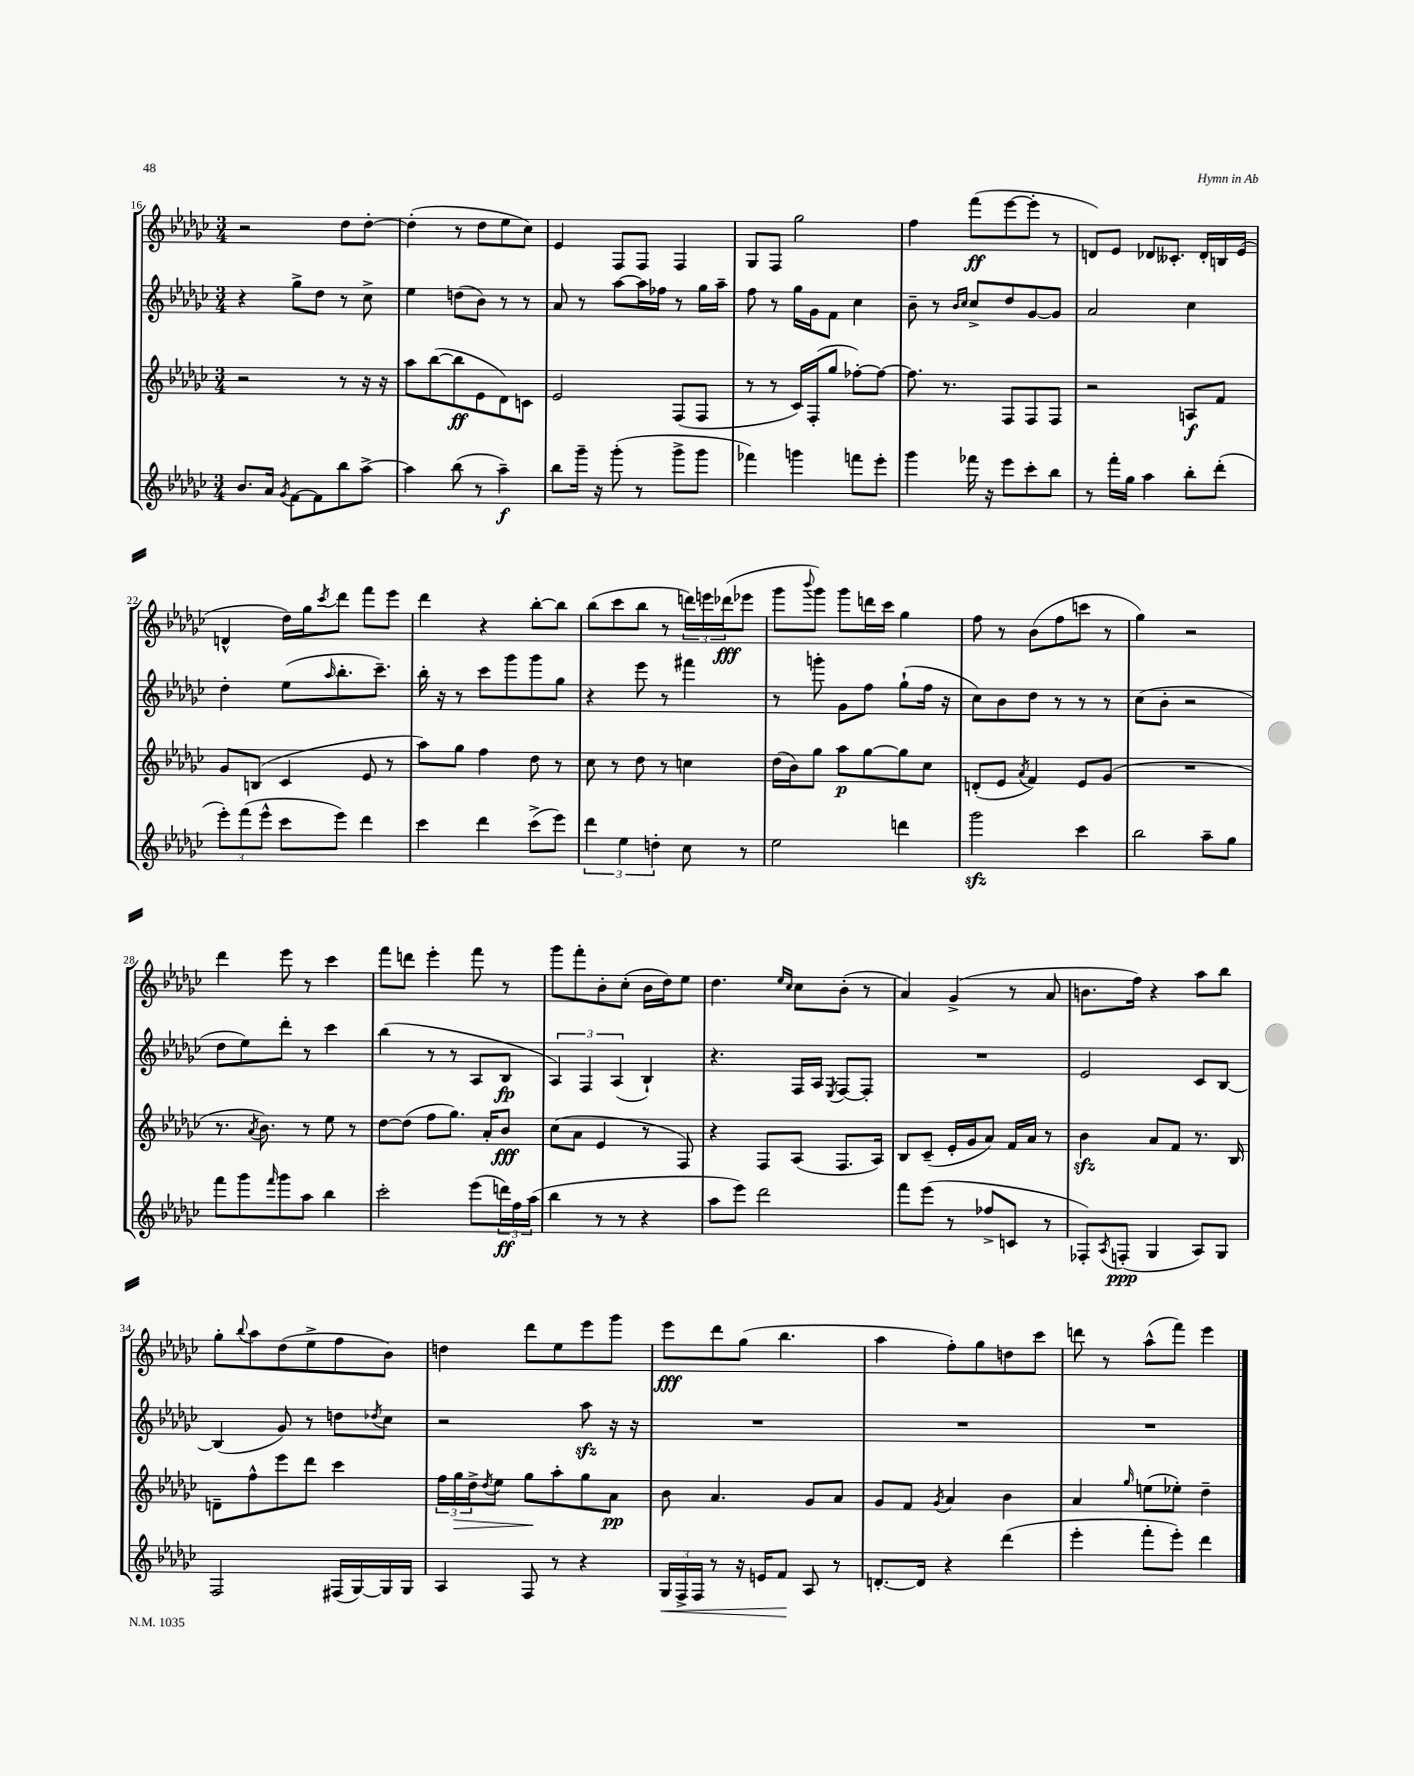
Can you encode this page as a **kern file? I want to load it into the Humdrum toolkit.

**kern	**kern	**kern	**kern
*staff4	*staff3	*staff2	*staff1
*clefG2	*clefG2	*clefG2	*clefG2
*k[b-e-a-d-g-c-]	*k[b-e-a-d-g-c-]	*k[b-e-a-d-g-c-]	*k[b-e-a-d-g-c-]
*M3/4	*M3/4	*M3/4	*M3/4
8.b-/L	2r	4r	2r
16a-/Jk	.	.	.
8qg-/	.	.	.
[8f\L	.	8gg-^\L	.
8f\]	.	8dd-\J	.
8bb-\	8r	8r	8dd-\L
[8aa-^\J	16r	8cc-^\	[8dd-'\J
.	16r	.	.
=	=	=	=
4aa-\]	8aa-\L	4ee-\	(4dd-'\]
.	([8bb-\	.	.
(8bb-\	8bb-\]	(8dd\L	8r
8r	8e-\	8b-\J)	8dd-\L
4aa-~\)	8d-\)	8r	8ee-\
.	8c\J	8r	8cc-\J)
=	=	=	=
8bb-\L	2e-/	8a-/	4e-/
16ggg-~\Jk	.	8r	.
16r	.	.	.
(8ggg-'\	.	[8aa-\L	8F/L
8r	.	16aa-\]L	8F/J
.	.	16ff-\JJ	.
8ggg-^\L	(8F/L	8r	4F/
8ggg-\J	8F/J	16gg-\LL	.
.	.	16aa-~\JJ	.
=	=	=	=
4fff-\)	8r	8ff\	8G-/L
.	8r	8r	8F/J
4ggg\	16c-/LL)	16gg-\LL	2gg-\
.	(16F'/J	16g-\J	.
.	8gg-/J	8f\J	.
8fff\L	[8ff-'\L)	4cc-\	.
8eee-'\J	8ff-\_J	.	.
=	=	=	=
4ggg-\	8.ff-\]	8b-~\	4ff\
.	.	8r	.
.	8.r	.	.
.	.	16qqb-/LL	.
.	.	16qqcc-/JJ	.
16fff-\	.	8cc-^/L	(8fff\L
16r	.	.	.
8eee-\L	8F/L	8dd-/	[8eee-\
8ccc-'\	8F/	[8g-/	8eee-'\]J
8bb-\J	8F/J	8g-/]J	8r
=	=	=	=
8r	2r	2a-/	8d/L)
16fff'\LL	.	.	8e-/J
16gg-\JJ	.	.	.
4aa-\	.	.	8d-/L
.	.	.	8.c--'/J
8bb-'\L	8A/L	4cc-\	.
.	.	.	16d-'/LL
(8ddd-'\J	8f/J	.	16B/
.	.	.	(16e-/JJ
=	=	=	=
12eee-'\L)	8g-/L	4dd-'\	4d^^/
(12fff\	.	.	.
.	(8B/J	.	.
12eee-^^\J	.	.	.
8ccc-\L	4c-/	(8ee-\L	16dd-\LL)
.	.	.	16gg-\J
.	.	16qqaa-/	8qccc-/
8eee-\J)	.	8.bb-'\	8ddd-\J
4ddd-\	8e-/	.	8fff\L
.	.	8.ccc-~\J)	.
.	8r	.	8eee-\J
=	=	=	=
4ccc-\	8aa-\L)	16bb-'\	4ddd-\
.	.	16r	.
.	8gg-\J	8r	.
4ddd-\	4ff\	8ccc-\L	4r
.	.	8ggg-\	.
(8ccc-^\L	8dd-\	8ggg-\	[8bb-'\L
8eee-\J)	8r	8gg-\J	8bb-\]J
=	=	=	=
6ddd-\	8cc-\	4r	(8bb-\L
.	8r	.	8ccc-\
6ee-\	.	.	.
.	8dd-\	8eee-\	8bb-\J
6dd'\	.	.	.
.	8r	8r	8r
8cc-\	4cc\	4fff#\	24ddd\LL)
.	.	.	24eee\
.	.	.	(24ddd-\J
8r	.	.	8eee-\J
=	=	=	=
2ee-\	(16dd-\LL	8r	8ggg-\L
.	16b-\J)	.	.
.	.	.	8qqbbb-/
.	8gg-\J	8ggg'\	8ggg-\J)
.	8aa-\L	8g-\L	8ggg-\L
.	[8gg-\	8ff\J	16ddd\L
.	.	.	16ccc-\JJ
4ddd\	8gg-\]	(8gg-`\L	4gg-\
.	8cc-\J	16ff\Jk	.
.	.	16r	.
=	=	=	=
2ggg-\	(8d'/L	8cc-\L)	8ff\
.	8e-/J	8b-\	8r
.	8qa-/	.	.
.	4f/)	8dd-\J	(8b-\L
.	.	8r	8ff\
4ccc-\	8e-/L	8r	8ccc\J
.	(8g-/J	8r	8r
=	=	=	=
2bb-\	2.r	(8cc-\L	4gg-\)
.	.	8b-'\J	.
.	.	2r	2r
8aa-~\L	.	.	.
8gg-\J	.	.	.
=	=	=	=
8fff\L	8.r	8dd-\L	4ddd-\
8ggg-\	.	8ee-\)	.
.	8qa-/	.	.
.	8.b-\)	.	.
16qqfff/	.	.	.
8ggg-\	.	8ddd-'\J	8eee-\
8aa-\J	8r	8r	8r
4bb-\	8ee-\	4ccc-\	4ccc-\
.	8r	.	.
=	=	=	=
2ccc-'\	[8dd-\L	(4bb-\	8fff\L
.	(8dd-\]J	.	8ddd\J
.	8ff\L	8r	4eee-'\
.	8.gg-\J)	8r	.
(8eee-\L	.	8A-/L	8fff\
.	16a-'/LK	.	.
24ddd\L)	8b-/J	8B-/J	8r
24ff\	.	.	.
(24aa-\JJ	.	.	.
=	=	=	=
4bb-\	(8cc-\L	6A-/)	8ggg-\L
.	8a-\J	.	8fff'\
.	.	6F/	.
8r	4e-/	.	8b-'\
.	.	(6A-/	.
8r	.	.	(8cc-'\J
4r	8r	4B-`/)	16b-\LL
.	.	.	16dd-\J)
.	8F/)	.	8ee-\J
=	=	=	=
8aa-\L	4r	4.r	4.dd-\
8eee-\J)	.	.	.
2ddd-\	8F/L	.	.
.	.	.	16qqee-/LL
.	.	.	16qqcc-/JJ
.	(8A-/J	16F/LL	8cc-\L
.	.	16A-/JJ	.
.	.	8qE-/	.
.	8.F/L	[8F/L	(8b-'\J
.	.	8F'/]J	8r
.	16A-/Jk)	.	.
=	=	=	=
8fff\L	8B-/L	2.r	4a-/)
(8eee-\J	(8c-~/J	.	.
8r	16e-'/LL	.	(4g-^/
.	16g-/J	.	.
8ff-^/L	8a-/J)	.	.
8c/J	16f/LL	.	8r
.	16a-/JJ	.	.
8r	8r	.	8a-/
=	=	=	=
8F-'/L)	4b-\	2e-/	8.b\L
8qA-/	.	.	.
(8F'/J	.	.	.
.	.	.	16ff\Jk)
4G-/	8a-/L	.	4r
.	8f/J	.	.
8A-/L)	8.r	8c-/L	8aa-\L
8G-/J	.	[8B-/J	8bb-\J
.	16B-/	.	.
=	=	=	=
2F/	8d~\L	(4B-/]	8gg-'\L
.	.	.	8qqbb-/
.	8ff^^\	.	8aa-\
.	8eee-\	8g-/)	(8dd-\
.	8ddd-\J	8r	8ee-^\
(16F#/LL	4ccc-\	8dd\L	8ff\
[16G-/)	.	.	.
.	.	8qdd-/	.
16G-/]	.	8cc-\J	8b-\J)
16G-/JJ	.	.	.
=	=	=	=
4A-/	24ff\LL	2r	4dd\
.	24gg-\	.	.
.	24dd-^\J	.	.
.	8qdd-/	.	.
.	8ee-\J	.	.
8F/	8gg-\L	.	8ddd-\L
8r	8aa-'\	.	8ee-\
4r	8gg-\	8aa-\	8eee-\
.	8a-\J	16r	8ggg-\J
.	.	16r	.
=	=	=	=
24G-/LL	8b-\	2.r	8eee-\L
24F^/	.	.	.
24F/JJ	.	.	.
8r	4.a-/	.	8ddd-\
16r	.	.	(8gg-\J
16e/LK	.	.	.
8f/J	.	.	4.bb-\
8A-/	8g-/L	.	.
8r	8a-/J	.	.
=	=	=	=
[8.d'/L	8g-/L	2.r	4aa-\
.	8f/J	.	.
16d/]Jk	.	.	.
.	8qg-/	.	.
4r	4a-/	.	8ff'\L)
.	.	.	8gg-\
(4ddd-\	4b-\	.	8dd\
.	.	.	8ccc-\J
=	=	=	=
4eee-'\	4a-/	2.r	8ddd\
.	.	.	8r
.	16qqgg-/	.	.
8fff'\L	(8ee\L	.	(8aa-^^\L
8eee-'\J)	8ee-'\J)	.	8fff\J)
4ddd-\	4dd-~\	.	4eee-\
==	==	==	==
*-	*-	*-	*-
